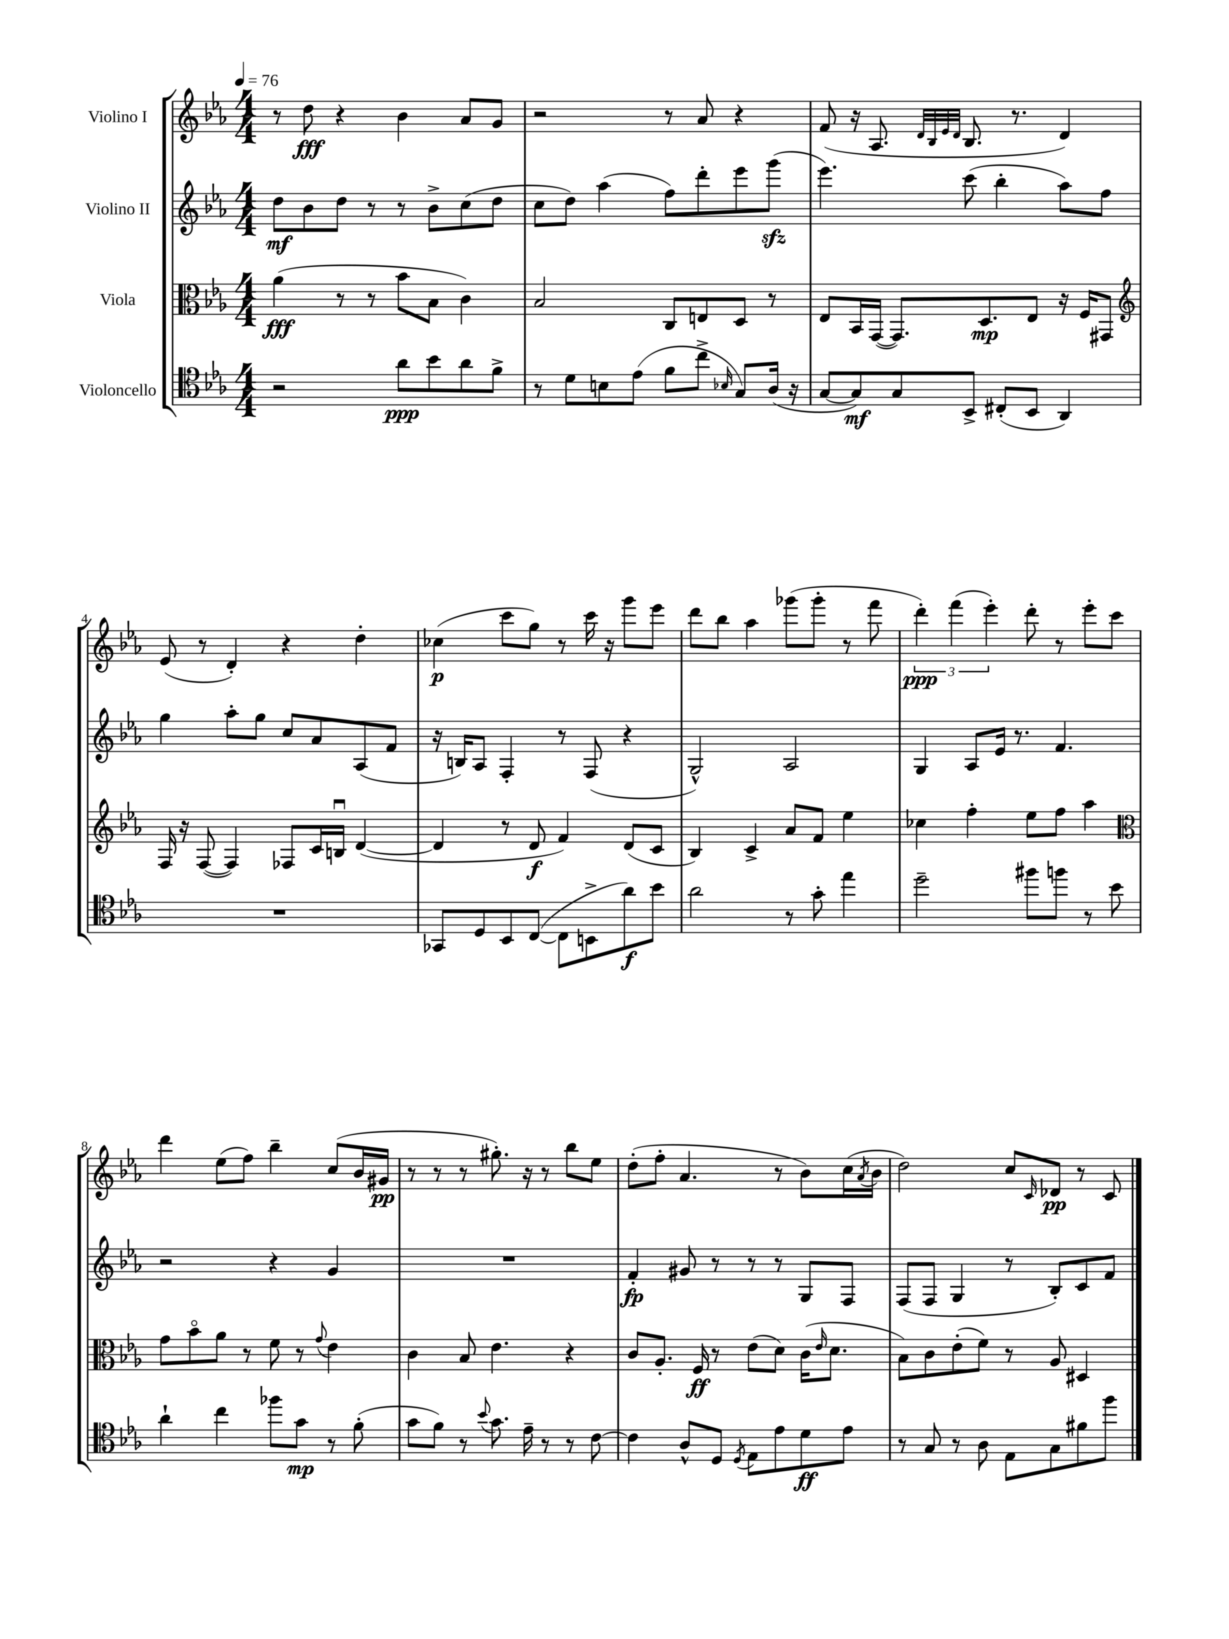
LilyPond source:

<<
\new StaffGroup <<
\new Staff = "s0" \with { instrumentName = "Violino I" } {
    \clef treble \key ees \major \numericTimeSignature \time 4/4 \tempo 4 = 76
    r8 d''8\fff r4 bes'4 aes'8 g'8 |
    r2 r8 aes'8 r4 |
    f'8( r16 aes8. \grace { d'32 bes32 ees'32 d'32 } bes8. r8. d'4) |
    ees'8( r8 d'4-.) r4 d''4-. |
    ces''4\p( c'''8 g''8) r8 c'''16 r16 g'''8 ees'''8 |
    d'''8 bes''8 aes''4 ges'''8( ges'''8-. r8 f'''8 |
    \tuplet 3/2 { d'''4-.\ppp) f'''4( ees'''4-.) } d'''8-. r8 ees'''8-. c'''8 |
    d'''4 ees''8( f''8) bes''4-- c''8( bes'16 gis'16\pp |
    r8 r8 r8 gis''8.-.) r16 r8 bes''8 ees''8 |
    d''8-.( f''8-. aes'4. r8 bes'8) c''16( \acciaccatura { aes'8 } bes'16 |
    d''2) c''8 \grace { c'16 } des'8\pp r8 c'8 \bar "|." |
}
\new Staff = "s1" \with { instrumentName = "Violino II" } {
    \clef treble \key ees \major \numericTimeSignature \time 4/4
    d''8\mf bes'8 d''8 r8 r8 bes'8-> c''8( d''8 |
    c''8 d''8) aes''4( f''8) d'''8-. ees'''8 g'''8\sfz( |
    ees'''4.) c'''8( bes''4-. aes''8) f''8 |
    g''4 aes''8-. g''8 c''8 aes'8 aes8( f'8 |
    r16 b16) aes8 f4-. r8 f8( r4 |
    g2-^) aes2 |
    g4 aes8 ees'16 r8. f'4. |
    r2 r4 g'4 |
    R1 |
    f'4-.\fp gis'8 r8 r8 r8 g8 f8 |
    f8( f8 g4 r8 bes8-.) c'8 f'8 \bar "|." |
}
\new Staff = "s2" \with { instrumentName = "Viola" } {
    \clef alto \key ees \major \numericTimeSignature \time 4/4
    aes'4\fff( r8 r8 bes'8 bes8 c'4) |
    bes2 c8 e8 d8 r8 |
    ees8 bes,16 g,16~( g,8.) d8.\mp ees8 r16 f16 gis,8 |
    \clef treble f16 r16 f8~( f4) fes8 c'16 b16\downbow d'4~( |
    d'4 r8 d'8\f f'4) d'8( c'8 |
    bes4) c'4-> aes'8 f'8 ees''4 |
    ces''4 f''4-. ees''8 f''8 aes''4 |
    \clef alto g'8 bes'8\flageolet aes'8 r8 f'8 r8 \appoggiatura { g'8 } ees'4 |
    c'4 bes8 ees'4. r4 |
    c'8 aes8.-. f16\ff r8 ees'8( d'8) c'16( \grace { ees'16 } d'8. |
    bes8) c'8 ees'8-.( f'8) r8 aes8 dis4 \bar "|." |
}
\new Staff = "s3" \with { instrumentName = "Violoncello" } {
    \clef tenor \key ees \major \numericTimeSignature \time 4/4
    r2 aes'8\ppp bes'8 aes'8 f'8-> |
    r8 d'8 b8 ees'8( f'8 c''8-> \grace { bes16 } g8) aes16( r16 |
    g8~ g8\mf) g8 bes,8-> cis8-.( bes,8 aes,4) |
    R1 |
    ges,8 d8 bes,8 c8~( c8 b,8-> aes'8\f) bes'8 |
    aes'2 r8 g'8-. ees''4 |
    d''2-- fis''8 f''8 r8 bes'8 |
    aes'4-! c''4 fes''8 g'8\mp r8 f'8-.( |
    g'8 f'8) r8 \appoggiatura { bes'8 } g'8. ees'16-- r8 r8 c'8~ |
    c'4 aes8-^ d8 \acciaccatura { d8 } ees8 ees'8 d'8\ff ees'8 |
    r8 g8 r8 aes8 ees8 g8 fis'8 f''8 \bar "|." |
}
>>
>>
